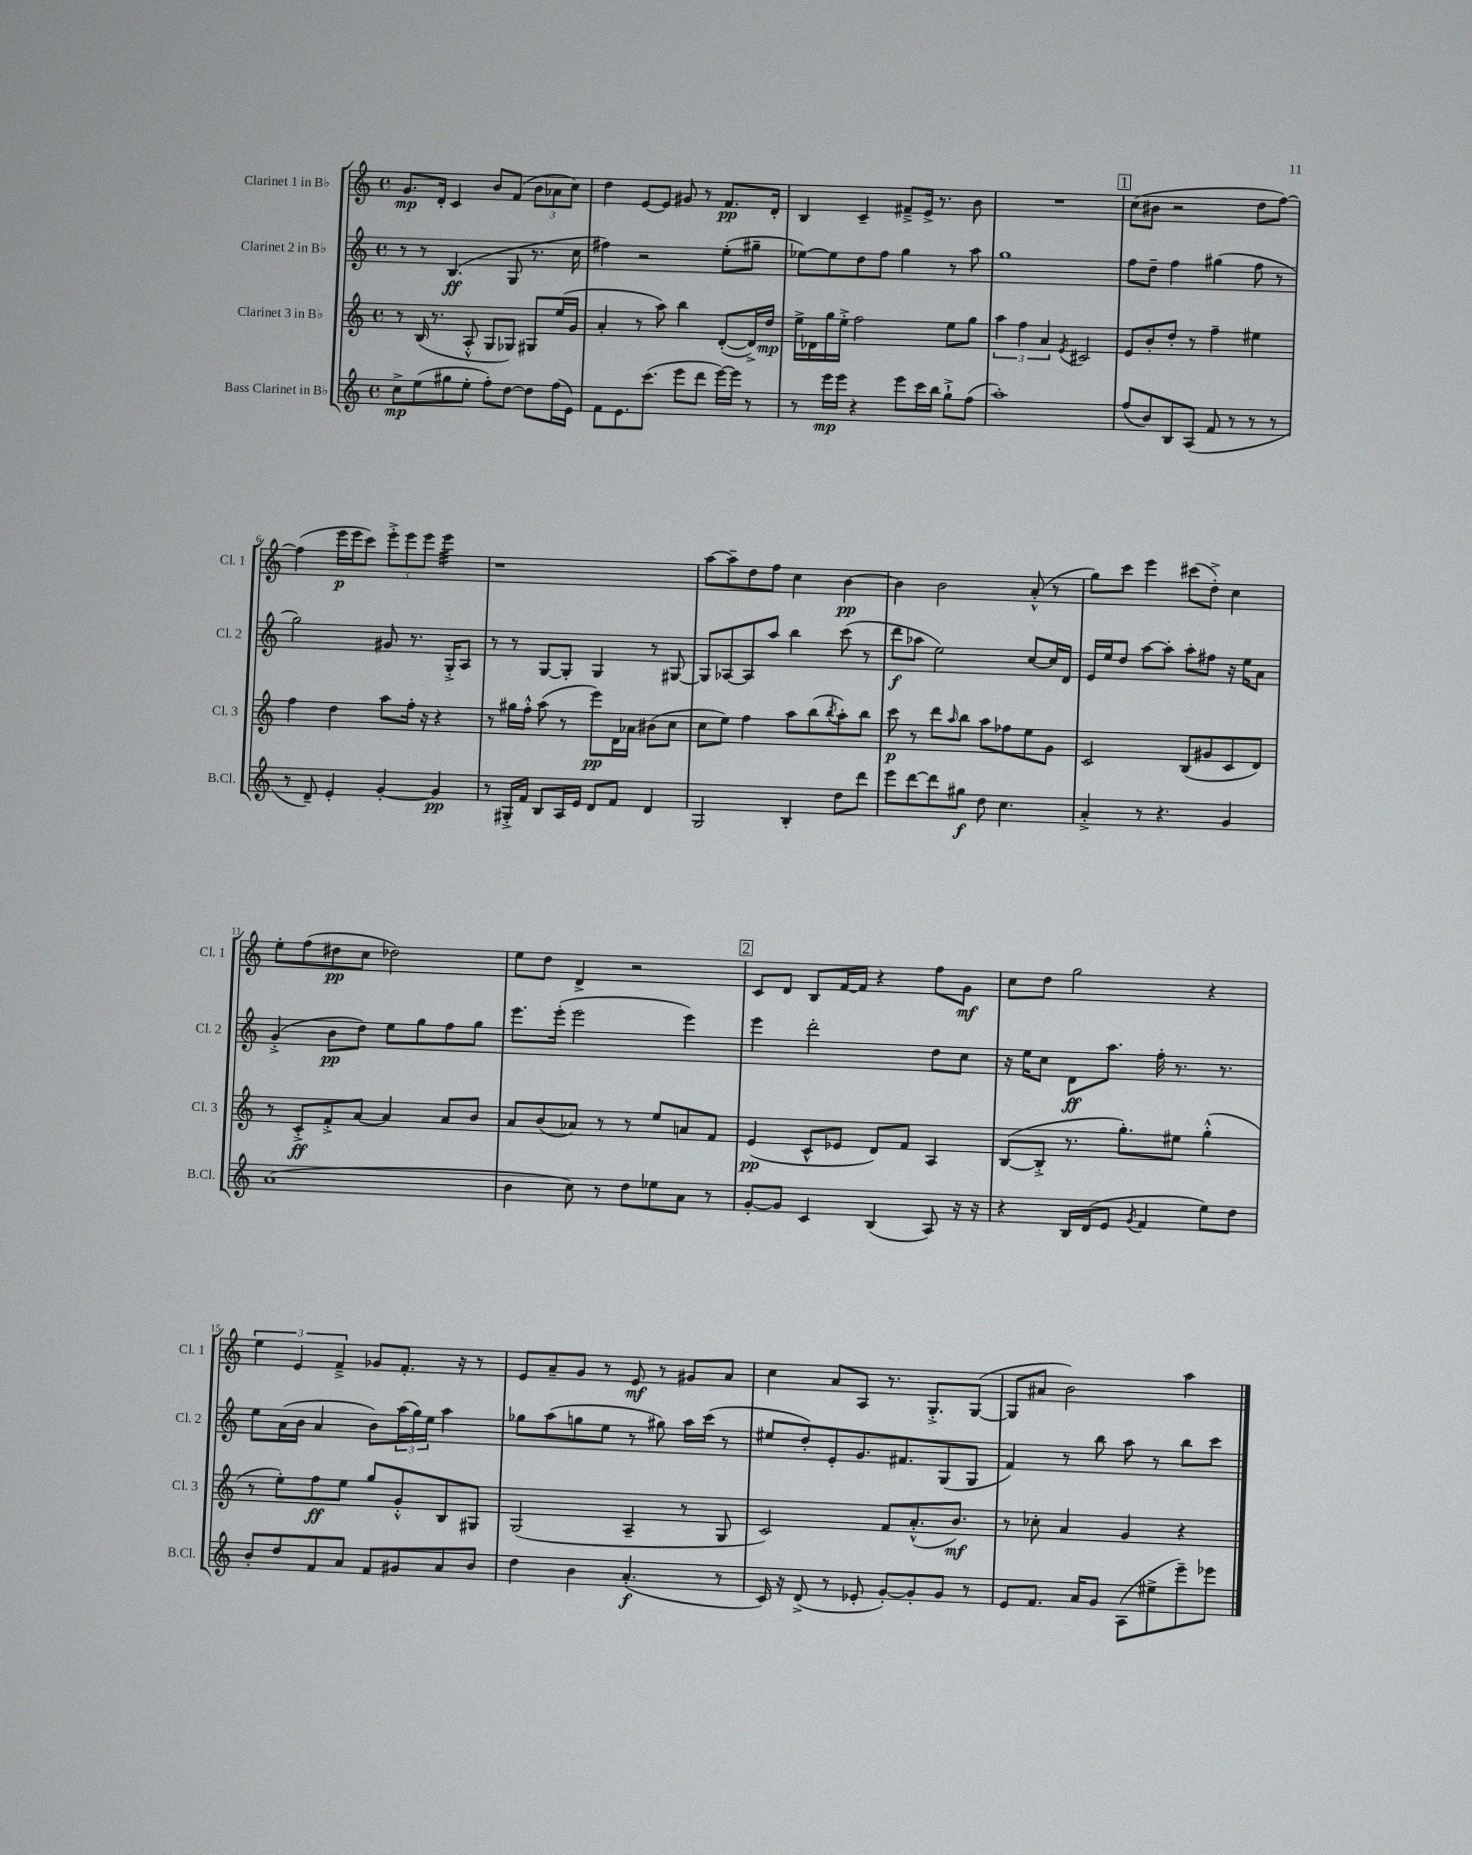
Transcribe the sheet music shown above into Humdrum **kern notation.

**kern	**kern	**kern	**kern
*staff4	*staff3	*staff2	*staff1
*clefG2	*clefG2	*clefG2	*clefG2
*k[]	*k[]	*k[]	*k[]
*M4/4	*M4/4	*M4/4	*M4/4
*met(c)	*met(c)	*met(c)	*met(c)
8cc^\L	8r	8r	8.g/L
(8ee\	(16B/	8r	.
.	8.r	.	16d'/Jk
8gg#\	.	(4.B/	4c/
8ee'\J	8A'^^/	.	.
8ff'\L)	8G/L	.	8b/L
[8dd\J	8G-/J)	8G/	(8f/J
8dd\]L	8G#/L	8.r	12b\L
.	.	.	12a-\
(16ff\L	(16ee/L	.	.
.	.	.	12cc\J)
16e\JJ)	16g/JJ	16cc\	.
=	=	=	=
8f\L	4a'/	4ff#\)	4dd\
8.e\	.	.	.
.	8r	2r	[8e/L
(8.ccc\J	.	.	.
.	8aa\)	.	8e/]J
8eee\L	4bb\	.	8g#/
8ddd\J	.	.	8r
[16eee\LL)	([8d'/L	(8ee'\L	8.f/L
16eee\]JJ	.	.	.
8r	16d^/]L)	8gg#~\J	.
.	16dd/JJ	.	16d'/Jk
=	=	=	=
8r	16ee^\LL	[8ee-\L)	4B/
.	16d-\	.	.
16eee\LL	16gg\	8ee-\]	.
16eee\JJ	16ee'^\JJ	.	.
4r	2ff\	8dd\	4c~/
.	.	8ff\J	.
8eee\L	.	4gg\	8f#~^/L
16ccc\L	.	.	16e^/Jk
16bb\JJ	.	.	8.r
8gg`^\L	8ee\L	8r	.
(8ff\J	8gg\J	8aa\	8b\
=	=	=	=
1aa')	6aa\	1gg	1r
.	6ff\	.	.
.	6a/	.	.
.	8qe/	.	.
.	2c#/	.	.
=	=	=	=
(8ff/L	8e/L	8ff\L	(8cc\L
8b/)	8b'/	8dd~\J	8b#\J
8B/	8dd'/J	4ff\	2r
(8A/J	8r	.	.
8f/	4ff~\	(4gg#\	.
8r	.	.	.
8r	4ee#\	8ff\	8dd\L
8r	.	8r	[8ff\J)
=	=	=	=
8r	4ff\	2gg\)	(4ff\]
8d~/)	.	.	.
4e'/	4dd\	.	16eee\LL
.	.	.	16eee\J
.	.	.	8ccc\J)
[4g'/	8aa\L	8g#/	12eee'^\L
.	.	.	12eee\
.	16ff'\Jk	8.r	.
.	.	.	12eee\J
.	16r	.	.
4g/]	4r	.	4eee\
.	.	16G'^/LK	.
.	.	8A/J	.
=	=	=	=
8r	8r	8r	1r
16G#'^/LL	16gg#\LL	8r	.
16f/JJ	16ff'^^\JJ	.	.
8B/L	(8aa\	[8G/L	.
16A/L	8r	8G'/]J	.
16e/JJ	.	.	.
8d/L	8eee\L)	4G/	.
8f/J	16d\L	.	.
.	16a-\JJ	.	.
4d/	(8b#\L	8r	.
.	8cc\J	[8G#/	.
=	=	=	=
2G/	8cc\L	8G#/]L	[8aa\L
.	8ee\J)	[8A-/	8aa~\]
.	4ff\	8A-/]	8dd\
.	.	8aa/J	8ff\J
4B'/	8aa\L	4bb\	4cc\
.	(8bb\	.	.
.	8qbb/	.	.
8dd\L	8aa'\)	(8ccc\	[4b\
8ddd\J	8bb\J	8r	.
=	=	=	=
8eee\L	8ccc\	8ddd\L	4b\]
[8ddd\	8r	8aa-\J	.
8ddd\]	8ddd\L	2ee\)	2b\
.	16qqaa/	.	.
8gg#\J	8bb\J	.	.
8dd\	8aa\L	.	.
4.cc\	8ff-\	.	.
.	8ee\	[8cc/L	(8a'^^/
.	8g\J	16cc/]L	8r
.	.	16d/JJ	.
=	=	=	=
4a'^/	2c/	16e/LL	8gg\L)
.	.	16ee/J	.
.	.	8dd/J	8ccc\J
8r	.	[8aa\L	4eee\
4.r	.	8aa'\]J	.
.	(8B/L	8aa'\L	(8ccc#\L
.	8g#/	8ff#\J	8dd'^\J)
4g/	8c/	16r	4cc\
.	.	16ee\LK	.
.	8d/J)	8a\J	.
=	=	=	=
(1a	8r	(4g'^/	8ee'\L
.	8c'^/L	.	(8ff\
.	8f'^/	8b\L	8dd#\
.	[8a/J	8dd\J)	8cc\J
.	4a/]	8ee\L	2dd-\)
.	.	8gg\	.
.	8a/L	8ff\	.
.	8b/J	8gg\J	.
=	=	=	=
4b\	8a/L	8.eee\L	8ee\L
.	(8b/	.	8dd\J
.	.	(16eee'\Jk	.
8cc\)	8a-/J)	2eee\	4d^/
8r	8r	.	.
8dd\L	8r	.	2r
8ee-\	8ee/L	.	.
8a\J	8a/	4eee\)	.
8r	8f/J	.	.
=	=	=	=
[8g'/L	(4e/	4eee\	8c/L
8g/]J	.	.	8d/J
4c/	8c^^/L	2ddd'\	8B/L
.	8e-/J	.	[16f/L
.	.	.	16f/]JJ
(4B/	8d/L)	.	4r
.	8f/J	.	.
8A/)	4A/	8dd\L	8ff\L
16r	.	8cc\J	8g\J
16r	.	.	.
=	=	=	=
4r	([8B/L	16r	8cc\L
.	.	16ee\LK	.
.	8B'^/]J	8cc\J	8dd\J
16B/LL	8.r	8d\L	2gg\
(16d/J	.	.	.
8e/J	.	8.aa\J	.
.	8.gg'\L)	.	.
8qg/	.	.	.
4f/	.	.	.
.	.	16ff'\	.
.	8ee#\J	8.r	.
8ee\L)	(4gg'^^\	.	4r
.	.	8.r	.
8dd\J	.	.	.
=	=	=	=
8b'/L	8r	8ee\L	6ee\
8dd/	8ee'\L)	(16a\L	.
.	.	.	6e/
.	.	16b\JJ	.
8f/	8ff\	4a/	.
.	.	.	6f~^/
8a/J	8ee\J	.	.
8f/L	8gg/L	8b\L)	8g-/L
8g#/	8g'^^/	(24aa\L	8.f'/J
.	.	24gg\)	.
.	.	24ee\JJ	.
8a/	8B/	4aa\	.
.	.	.	16r
8b/J	8G#/J	.	8r
=	=	=	=
4dd\	(2G/	8gg-\L	8e/L
.	.	(8aa\	8a~/
4b\	.	8gg\	8g/J
.	.	8ee\J	8r
(4.a'/	4A~/	8r	8e/
.	.	8gg#\)	8r
.	8r	16aa\LL	8g#/L
.	.	(16ccc\JJ	.
8r	8G/	8r	8a/J
=	=	=	=
16c/)	2c/)	8ee#/L	4cc\
16r	.	.	.
(8d^/	.	8dd'/)	.
8r	.	8e'/	8a/L
8e-'/	.	8.g/	8A/J
[8g'/L)	8f/L	.	8.r
.	.	8.f#/	.
8g'/]	(8.a'^^/	.	.
.	.	.	8.G'^/L
8g/J	.	(8G/	.
.	8.b/J)	.	.
8r	.	8G/J	([8G/J
=	=	=	=
8e/L	8r	4f/)	8G/]L
8.f/J	8cc-'\	.	8a#/J
.	4a/	8r	2b\)
16a/LK	.	.	.
8g/J	.	8bb\	.
(8A\L	4g/	8aa\	.
8ee#^\	.	8r	.
8eee~\)	4r	8bb\L	4aa\
8eee-\J	.	8ccc\J	.
==	==	==	==
*-	*-	*-	*-
